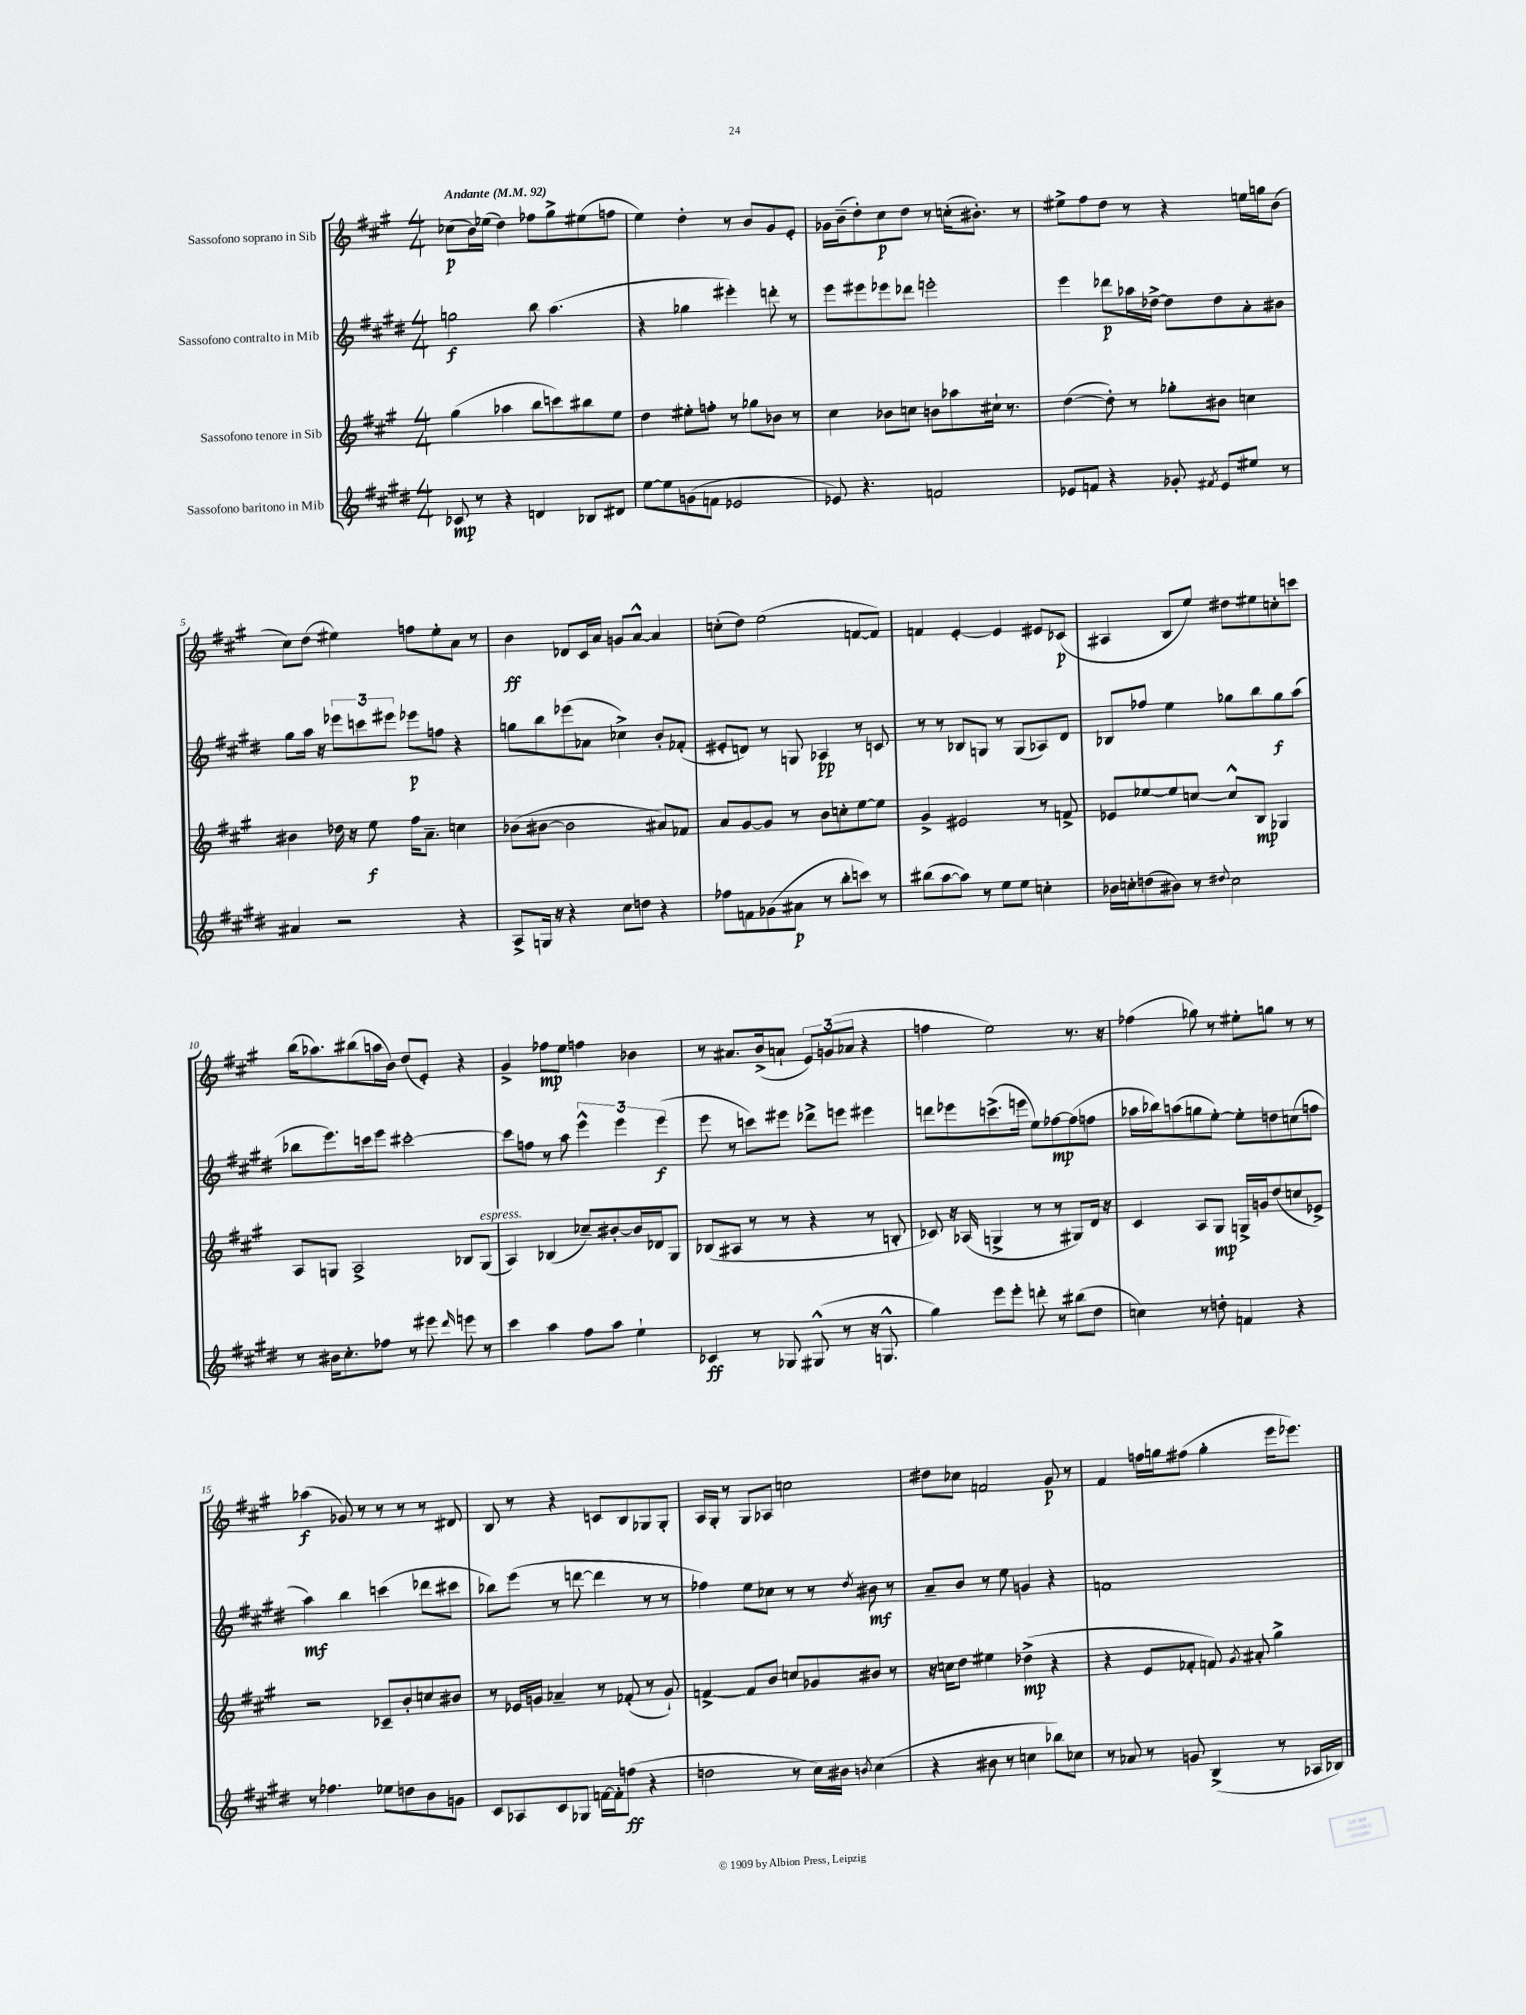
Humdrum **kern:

**kern	**dynam	**kern	**dynam	**kern	**dynam	**kern	**dynam
*part4	*part4	*part3	*part3	*part2	*part2	*part1	*part1
*staff4	*staff4	*staff3	*staff3	*staff2	*staff2	*staff1	*staff1
*I"Sassofono baritono in Mib	*	*I"Sassofono tenore in Sib	*	*I"Sassofono contralto in Mib	*	*I"Sassofono soprano in Sib	*
*clefG2	*	*clefG2	*	*clefG2	*	*clefG2	*
*k[f#c#g#d#]	*	*k[f#c#g#]	*	*k[f#c#g#d#]	*	*k[f#c#g#]	*
*M4/4	*	*M4/4	*	*M4/4	*	*M4/4	*
*MM92	*	*MM92	*	*MM92	*	*MM92	*
=1	=1	=1	=1	=1	=1	=1	=1
!	!	!	!	!	!	!LO:TX:a:B:t=Andante	!
8c-X/	mp	(4gg#\	.	2ggn\	f	(8cc-X\L	p
8r	.	.	.	.	.	16b\L)	.
.	.	.	.	.	.	(16ee-X\JJ	.
4r	.	4aa-X\	.	.	.	4dd\)	.
4dn/	.	8bb\L	.	8bb\	.	8ff-X\L	.
.	.	8cccn\)	.	(4.aa\	.	8gg#^\	.
8B-X/L	.	8bb#X\	.	.	.	(8ee#X\	.
8d#X/J	.	8ee\J	.	.	.	8ffn\J	.
=2	=2	=2	=2	=2	=2	=2	=2
[8ee\L	.	4dd\	.	4r	.	4ee\)	.
8ee\]	.	.	.	.	.	.	.
(8gn\	.	8ee#X'\L	.	4gg-X\	.	4dd'\	.
8fn\J	.	8ffn'\J	.	.	.	.	.
2e-X/	.	8r	.	4eee#X'\)	.	8r	.
.	.	8gg-X\L	.	.	.	8b/L	.
.	.	8b-X\J	.	8dddn'\	.	8g#/	.
.	.	8r	.	8r	.	8e'/J	.
=3	=3	=3	=3	=3	=3	=3	=3
8e-X/)	.	4cc#\	.	8eee\L	.	16g-X\LL	.
.	.	.	.	.	.	(16b~\J	.
4.r	.	.	.	8eee#X\	.	8dd'\)	.
.	.	8b-X\L	.	8eee-X\	.	8cc#\	p
.	.	8ccn\J	.	8ddd-X\J	.	8dd\J	.
2fn/	.	8bn\L	.	2eeen'\	.	8r	.
.	.	8aa-X\	.	.	.	(16ccn'\KL	.
.	.	.	.	.	.	8.b#X'\J)	.
.	.	16cc#X`\Jk	.	.	.	.	.
.	.	8.r	.	.	.	.	.
.	.	.	.	.	.	8r	.
=4	=4	=4	=4	=4	=4	=4	=4
8e-X/L	.	([4dd\	.	4eee\	.	8ee#X^\L	.
8fn/J	.	.	.	.	.	8ff#\	.
4r	.	8dd'\])	.	8ddd-X\L	p	8dd\J	.
.	.	8r	.	16aa-X\L	.	8r	.
.	.	.	.	[16dd-X^\JJ	.	.	.
8g-X'/	.	8gg-X'\L	.	8dd-\L]	.	4r	.
8qf#X/	.	.	.	.	.	.	.
8e-/L	.	8b#X\J	.	8dd-\	.	.	.
8ee#X/J	.	4ccn\	.	8a'\	.	16een\LL	.
.	.	.	.	.	.	16ggn\J	.
8r	.	.	.	8b#X\J	.	(8b\J	.
!!LO:LB:g=z
=5	=5	=5	=5	=5	=5	=5	=5
4a#X/	.	4b#X\	.	8gg#\L	.	8cc#\L)	.
.	.	.	.	16aa\Jk	.	(8dd\J	.
.	.	.	.	16r	.	.	.
2r	.	16dd-X\	.	12eee-X\L	.	4ee#X\)	.
.	.	16r	.	.	.	.	.
.	.	.	.	12cccn\	.	.	.
.	.	8ee\	f	.	.	.	.
.	.	.	.	12eee#X\J	.	.	.
.	.	16ff#\KL	.	8eee-X\L	p	8ffn\L	.
.	.	8.a~\J	.	.	.	.	.
.	.	.	.	8ffn\J	.	8ee#'\	.
4r	.	4ccn\	.	4r	.	8a\J	.
.	.	.	.	.	.	8r	.
=6	=6	=6	=6	=6	=6	=6	=6
8A^/L	.	(8b-X\L	.	8ggn\L	.	4b\	ff
16Gn/Jk	.	[8b#X\J	.	8bb\	.	.	.
16r	.	.	.	.	.	.	.
4r	.	2b#\]	.	(8eee-X\	.	8d-X/L	.
.	.	.	.	8a-X\J	.	16c#/L	.
.	.	.	.	.	.	16a/JJ	.
8cc#\L	.	.	.	4cc-X^\)	.	8gn/L	.
8ddn\J	.	.	.	.	.	[8a^^/J	.
4r	.	8a#X/L)	.	8b'/L	.	4a/]	.
.	.	8f-X/J	.	(8f-X'/J	.	.	.
=7	=7	=7	=7	=7	=7	=7	=7
8ff-X\L	.	8a/L	.	8e#X'/L	.	(8ccn'\L	.
8fn\	.	[8g#/	.	8dn/J)	.	8dd\J)	.
(8g-X\	.	8g#/J]	.	8r	.	(2ee\	.
8a#X\J	p	8r	.	8Gn/	.	.	.
8r	.	8b\L	.	4A-X/	pp	.	.
8bb'\L	.	8ccn'\	.	.	.	.	.
8cccn\J)	.	[8ee\	.	8r	.	[8fn/L	.
8r	.	8ee\J]	.	8cn/	.	8f/J])	.
=8	=8	=8	=8	=8	=8	=8	=8
(8bb#X\L	.	4g#^/	.	8r	.	4fn/	.
[8aa\	.	.	.	8r	.	.	.
8aa\J])	.	2e#X/	.	8B-X/L	.	[4e'/	.
8r	.	.	.	8Gn/J	.	.	.
8ee\L	.	.	.	8r	.	4e/]	.
8ee\J	.	.	.	(8G/L	.	.	.
4ccn'\	.	8r	.	8A-X/)	.	8e#X/L	.
.	.	8fn^/	.	8d#/J	.	(8c-X/J	p
=9	=9	=9	=9	=9	=9	=9	=9
16b-X\LL	.	8e-X/L	.	8B-X/L	.	4A#X/	.
16ccn'\J	.	.	.	.	.	.	.
(8ddn\	.	[8ee-X/	.	8ff-X/J	.	.	.
8b#X\J)	.	8ee-/]	.	4ee\	.	8B/L	.
8r	.	[8ccn/J	.	.	.	8ee/J)	.
8qqdd#X/	.	.	.	.	.	.	.
2cc\	.	8cc^^/L]	.	8gg-X\L	.	8dd#X\L	.
.	.	8B/J	mp	8bb\	.	8ee#X\	.
.	.	4G-X/	.	8gg-\	f	8ccn'\	.
.	.	.	.	(8aa\J	.	8cccn\J	.
!!LO:LB:g=z
=10	=10	=10	=10	=10	=10	=10	=10
8r	.	8A/L	.	8bb-X\L	.	(16bb\KL	.
.	.	.	.	.	.	8.aa-X\)	.
16b#X\KL	.	8Gn/J	.	8.eee\)	.	.	.
8.cc#'\	.	.	.	.	.	.	.
.	.	2A^/	.	.	.	(8bb#X\	.
.	.	.	.	16cccn\k	.	.	.
8ff-X\J	.	.	.	8eee\J	.	16aan\L	.
.	.	.	.	.	.	16b\JJ)	.
8r	.	.	.	[2ccc#X'\	.	(8dd/L	.
8eee#X\	.	.	.	.	.	8e'/J)	.
16qqddd#/	.	.	.	.	.	.	.
8eeen\	.	8B-X/L	.	.	.	4r	.
!	!	!LO:TX:a:i:t=espress.	!	!	!	!	!
8r	.	(8G/J	.	.	.	.	.
=11	=11	=11	=11	=11	=11	=11	=11
4ccc#\	.	4A/)	.	8ccc#\L]	.	4g#^/	.
.	.	.	.	8ffn\J	.	.	.
4aa\	.	(4B-X/	.	8r	.	8ff-X\L	mp
.	.	.	.	8aa\	.	8ee\J	.
8ff#\L	.	8cc-X~/L)	.	6eee^^\	.	4ffn\	.
8aa\J	.	[8b#X'/	.	.	.	.	.
.	.	.	.	6eee\	.	.	.
4ee`\	.	16b#/L]	.	.	.	4b-X\	.
.	.	16d-X/J	.	.	.	.	.
.	.	.	.	(6eee\	f	.	.
.	.	8G#/J	.	.	.	.	.
=12	=12	=12	=12	=12	=12	=12	=12
4c-X/	ff	(8B-X/L	.	8eee\	.	8r	.
.	.	8A#X/J	.	8r	.	8.a#X/L	.
8r	.	8r	.	8cccn\L)	.	.	.
.	.	.	.	.	.	(16b^/k	.
8G-X/	.	8r	.	8eee#X\J	.	8an`/J	.
(8G#X^^/	.	4r	.	8ddd-X^\L	.	12e/L)	.
.	.	.	.	.	.	(12gn/	.
8r	.	.	.	8eeen\J	.	.	.
.	.	.	.	.	.	12a-X/J	.
16r	.	8r	.	4eee#X\	.	4r	.
8.Gn^^/	.	.	.	.	.	.	.
.	.	8Bn'/	.	.	.	.	.
=13	=13	=13	=13	=13	=13	=13	=13
4gg#\)	.	8c-X/)	.	8dddn\L	.	4ffn\	.
.	.	16r	.	8eee-X\	.	.	.
.	.	(16A-X/	.	.	.	.	.
8eee\L	.	4Gn^/	.	(8.cccn^\	.	2ee\)	.
8eee'\J	.	.	.	.	.	.	.
.	.	.	.	16eeen\Jk	.	.	.
8dddn'\	.	8r	.	8ee\L)	.	.	.
8r	.	8r	.	[8ff-X\	mp	.	.
(8bb#X\L	.	8G#X/L)	.	(8ff-\]	.	8.r	.
8dd#\J	.	16d/Jk	.	8ffn\J	.	.	.
.	.	16r	.	.	.	16r	.
=14	=14	=14	=14	=14	=14	=14	=14
4ccn\)	.	4c#/	.	16aa-X\LL	.	(4ff-X\	.
.	.	.	.	16bb-X\J)	.	.	.
.	.	.	.	(8aan\	.	.	.
8r	.	8A/L	.	8ggn\	.	8gg-X\)	.
8ddn'\	.	8G#/J	mp	[8ee'\J)	.	8r	.
4fn/	.	16Gn^/LL	.	8ee'\L]	.	8ee#X'\L	.
.	.	16gn/J	.	.	.	.	.
.	.	(8dd/	.	8ddn\	.	8ggn\J	.
4r	.	8ccn/	.	(8ccn\	.	8r	.
.	.	8e-X^/J)	.	8ffn\J	.	8r	.
!!LO:LB:g=z
=15	=15	=15	=15	=15	=15	=15	=15
8r	.	2r	.	4aa\)	mf	(4aa-X\	f
4.ff-X\	.	.	.	.	.	.	.
.	.	.	.	4bb\	.	8g-X/)	.
.	.	.	.	.	.	8r	.
8ee-X\L	.	8c-X~/L	.	(4cccn\	.	8r	.
8ddn\	.	8b'/	.	.	.	8r	.
8b\	.	8ccn/	.	8ddd-X\L	.	8r	.
8gn\J	.	8b#X/J	.	8ccc#X\J	.	8d#X/	.
=16	=16	=16	=16	=16	=16	=16	=16
8c#/L	.	8r	.	8bb-X\L)	.	8B/	.
8A-X/	.	16e-X/LL	.	(8eee\J	.	8r	.
.	.	16gn/JJ	.	.	.	.	.
8c#/	.	4a-X~/	.	8r	.	4r	.
8G-X/J	.	.	.	[8dddn\	.	.	.
[16fn\LL	.	8r	.	4ddd\]	.	8cn/L	.
16f'\J]	.	.	.	.	.	.	.
(8ffn\J	ff	(8f-X'/	.	.	.	8B/	.
4r	.	8r	.	8r	.	8G-X/	.
.	.	8g`/)	.	8r	.	8G-'/J	.
=17	=17	=17	=17	=17	=17	=17	=17
2ddn\	.	[4fn^/	.	4ff-X\)	.	16A/LL	.
.	.	.	.	.	.	16G#'/JJ	.
.	.	.	.	.	.	8r	.
.	.	8f/L]	.	8ee\L	.	8G#/L	.
.	.	8b/J	.	8cc-X\J	.	8A-X/J	.
8r	.	8ccn/L	.	8r	.	2ccn\	.
16cc#\LL)	.	8g-X/	.	8r	.	.	.
16b#X\JJ	.	.	.	.	.	.	.
8qbn/	.	.	.	8qdd#/	.	.	.
(4cc#\	.	8b#X/J	.	8b#X\	mf	.	.
.	.	8r	.	8r	.	.	.
=18	=18	=18	=18	=18	=18	=18	=18
4r	.	16r	.	8a~/L	.	8dd#X\L	.
.	.	16ccn\KL	.	.	.	.	.
.	.	8dd\J	.	8b/J	.	8cc-X\J	.
8b#X\	.	4ee#X\	.	8r	.	2fn/	.
8r	.	.	.	8ee\	.	.	.
4ccn\	.	(4dd-X^\	mp	4gn/	.	.	.
8bb-X\L)	.	4r	.	4r	.	8g#/	p
8cc-X\J	.	.	.	.	.	8r	.
=19	=19	=19	=19	=19	=19	=19	=19
8r	.	4r	.	1fn	.	4f#/	.
8a-X/	.	.	.	.	.	.	.
8r	.	8e/L	.	.	.	16ffn\LL	.
.	.	.	.	.	.	16ggn\J	.
8gn/	.	8f-X'/J	.	.	.	(8ff#X\J	.
(4B^/	.	8fn/)	.	.	.	4gg'\	.
.	.	8qg#/	.	.	.	.	.
.	.	8a#X'/	.	.	.	.	.
8r	.	4gg#^\	.	.	.	16eee\KL	.
.	.	.	.	.	.	8.eee-X\J)	.
16A-X/LL	.	.	.	.	.	.	.
16B-X/JJ)	.	.	.	.	.	.	.
==	==	==	==	==	==	==	==
*-	*-	*-	*-	*-	*-	*-	*-
